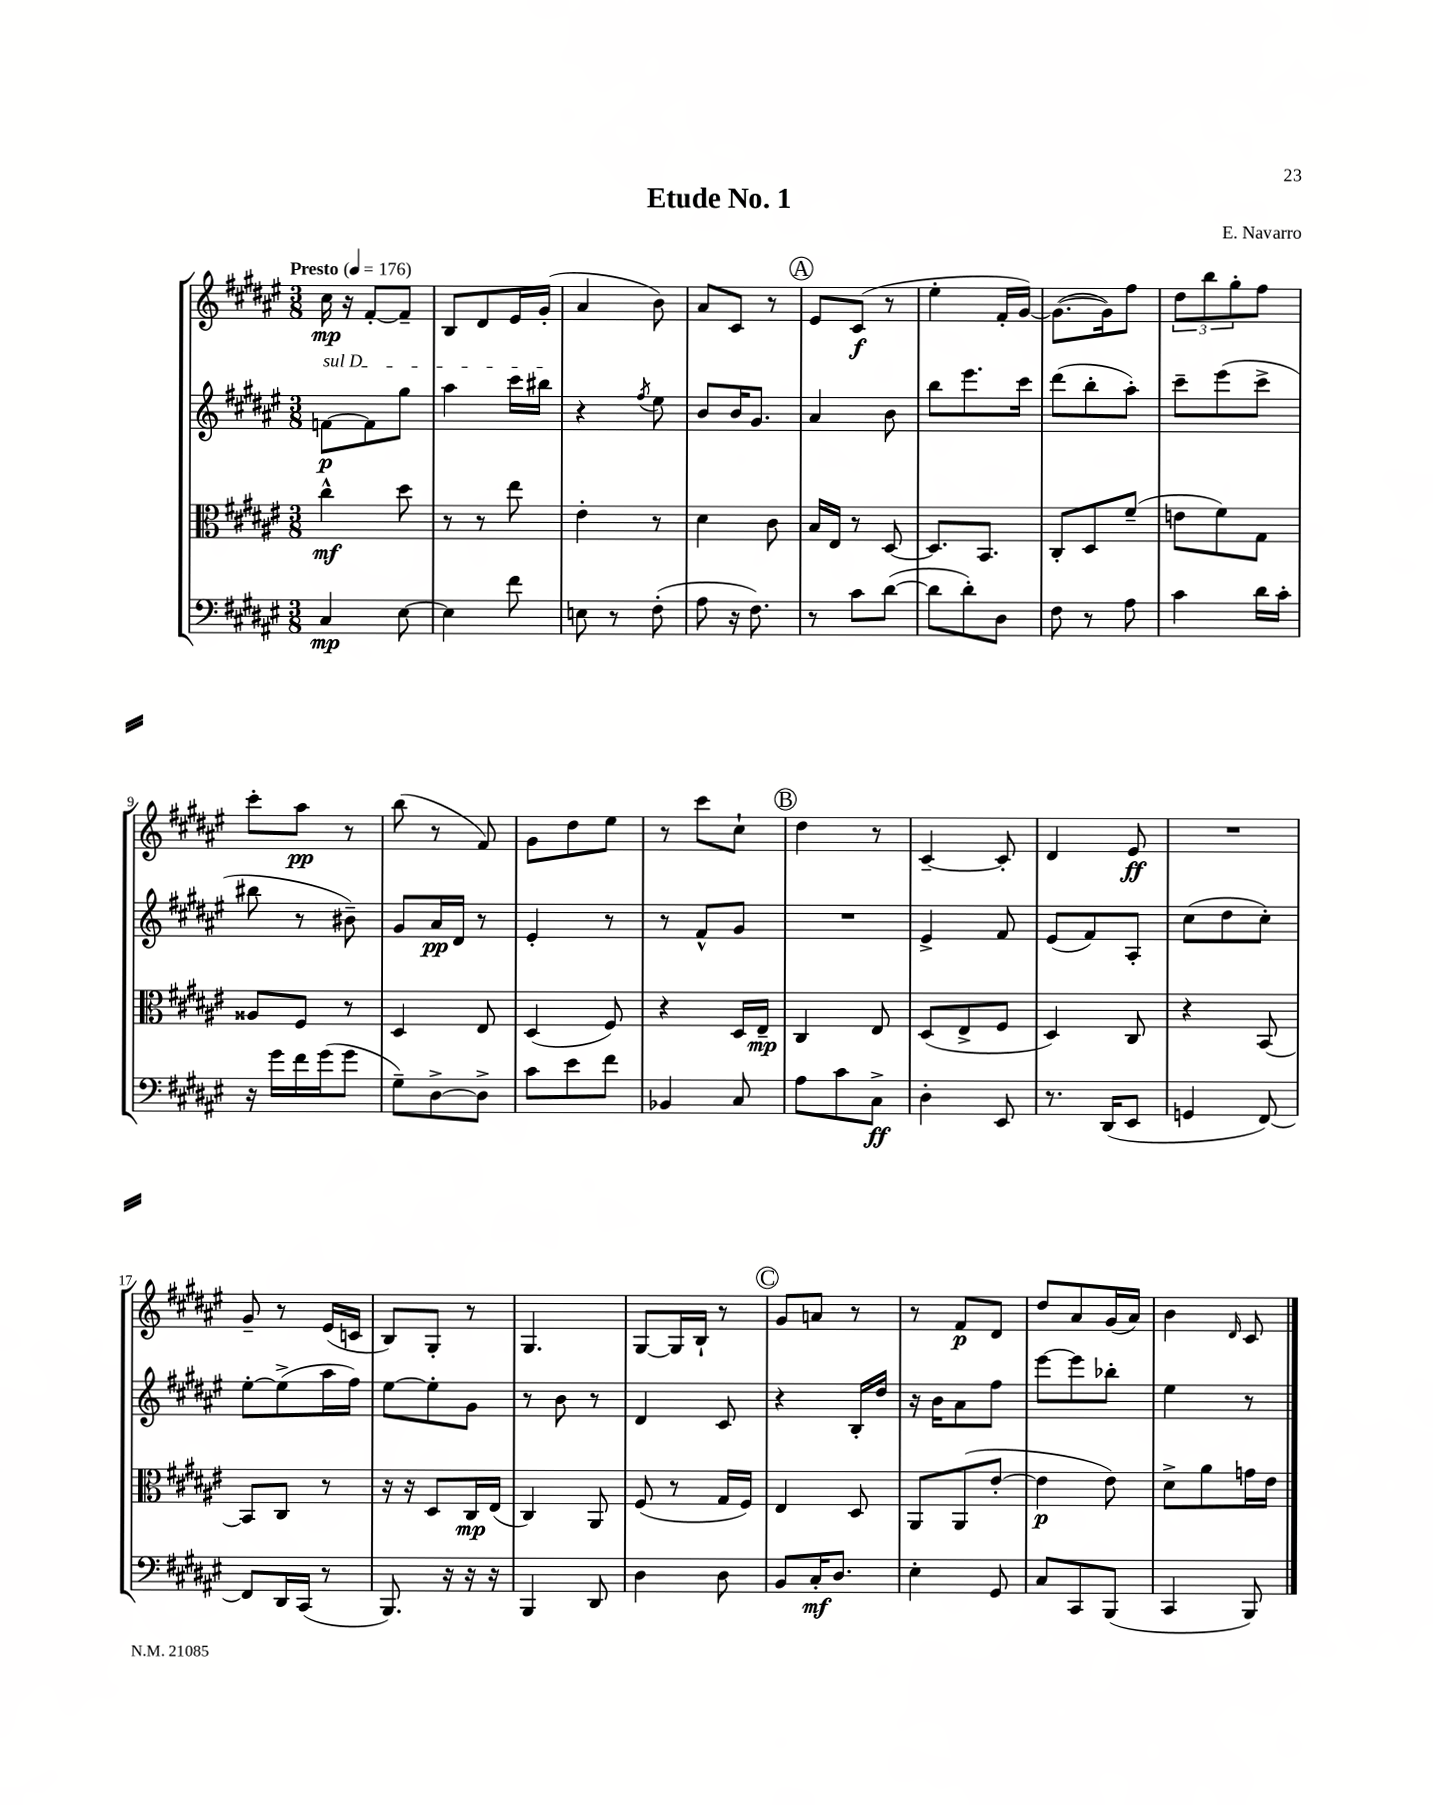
\header { title = "Etude No. 1" composer = "E. Navarro" }
<<
\new StaffGroup <<
\new Staff = "s0" {
    \clef treble \key fis \major \numericTimeSignature \time 3/8 \tempo "Presto" 4 = 176
    cis''16\mp r16 fis'8~-. fis'8-- |
    b8 dis'8 eis'16 gis'16-.( |
    ais'4 b'8) |
    ais'8 cis'8 r8 |
    \mark \markup { \circle "A" } eis'8 cis'8\f( r8 |
    eis''4-. fis'16-. gis'16~) |
    gis'8.~( gis'16) fis''8 |
    \tuplet 3/2 { dis''8 b''8 gis''8-. } fis''8 |
    cis'''8-. ais''8\pp r8 |
    b''8( r8 fis'8) |
    gis'8 dis''8 eis''8 |
    r8 cis'''8 cis''8-! |
    \mark \markup { \circle "B" } dis''4 r8 |
    cis'4~-- cis'8-. |
    dis'4 eis'8\ff |
    R4. |
    gis'8-- r8 eis'16( c'16 |
    b8) gis8-. r8 |
    gis4. |
    gis8~ gis16 b16-! r8 |
    \mark \markup { \circle "C" } gis'8 a'8 r8 |
    r8 fis'8\p dis'8 |
    dis''8 ais'8 gis'16( ais'16) |
    b'4 \grace { dis'16 } cis'8 \bar "|." |
}
\new Staff = "s1" {
    \clef treble \key fis \major \numericTimeSignature \time 3/8
    \once \override TextSpanner.bound-details.left.text = \markup { \italic "sul D" } f'8~\p\startTextSpan f'8 gis''8 |
    ais''4 cis'''16 bis''16\stopTextSpan |
    r4 \acciaccatura { fis''8 } eis''8 |
    b'8 b'16 gis'8. |
    \mark \markup { \circle "A" } ais'4 b'8 |
    b''8 eis'''8. cis'''16 |
    dis'''8( b''8-. ais''8-.) |
    cis'''8-- eis'''8( cis'''8-> |
    bis''8 r8 bis'8--) |
    gis'8 ais'16\pp dis'16 r8 |
    eis'4-. r8 |
    r8 fis'8-^ gis'8 |
    \mark \markup { \circle "B" } R4. |
    eis'4-> fis'8 |
    eis'8( fis'8) ais8-. |
    cis''8( dis''8 cis''8-.) |
    eis''8~-. eis''8->( ais''16 fis''16) |
    eis''8~ eis''8-. gis'8 |
    r8 b'8 r8 |
    dis'4 cis'8 |
    \mark \markup { \circle "C" } r4 b16-. dis''16 |
    r16 b'16 ais'8 fis''8 |
    eis'''8~ eis'''8 bes''8-. |
    eis''4 r8 \bar "|." |
}
\new Staff = "s2" {
    \clef alto \key fis \major \numericTimeSignature \time 3/8
    cis''4-^\mf dis''8 |
    r8 r8 eis''8 |
    eis'4-. r8 |
    dis'4 cis'8 |
    \mark \markup { \circle "A" } b16 eis16 r8 dis8~ |
    dis8. b,8. |
    cis8-. dis8 fis'8--( |
    e'8 fis'8) gis8 |
    aisis8 fis8 r8 |
    dis4 eis8 |
    dis4( fis8) |
    r4 dis16 eis16--\mp |
    \mark \markup { \circle "B" } cis4 eis8 |
    dis8( eis8-> fis8 |
    dis4) cis8 |
    r4 b,8~ |
    b,8 cis8 r8 |
    r16 r16 dis8 cis16\mp eis16( |
    cis4) ais,8 |
    fis8( r8 gis16 fis16) |
    \mark \markup { \circle "C" } eis4 dis8 |
    ais,8 ais,8( eis'8~-. |
    eis'4\p eis'8) |
    dis'8-> ais'8 g'16 eis'16 \bar "|." |
}
\new Staff = "s3" {
    \clef bass \key fis \major \numericTimeSignature \time 3/8
    cis4\mp eis8~ |
    eis4 fis'8 |
    e8 r8 fis8-.( |
    ais8 r16 fis8.) |
    \mark \markup { \circle "A" } r8 cis'8 dis'8~( |
    dis'8 dis'8-.) dis8 |
    fis8 r8 ais8 |
    cis'4 dis'16 cis'16-. |
    r16 gis'16 fis'16 gis'16( gis'8 |
    gis8--) dis8~-> dis8-> |
    cis'8 eis'8 fis'8 |
    bes,4 cis8 |
    \mark \markup { \circle "B" } ais8 cis'8 cis8->\ff |
    dis4-. eis,8 |
    r8. dis,16( eis,8 |
    g,4 fis,8~) |
    fis,8 dis,16 cis,16( r8 |
    b,,8.) r16 r16 r16 |
    b,,4 dis,8 |
    dis4 dis8 |
    \mark \markup { \circle "C" } b,8 cis16-.\mf dis8. |
    eis4-. gis,8 |
    cis8 cis,8 b,,8( |
    cis,4 b,,8) \bar "|." |
}
>>
>>
